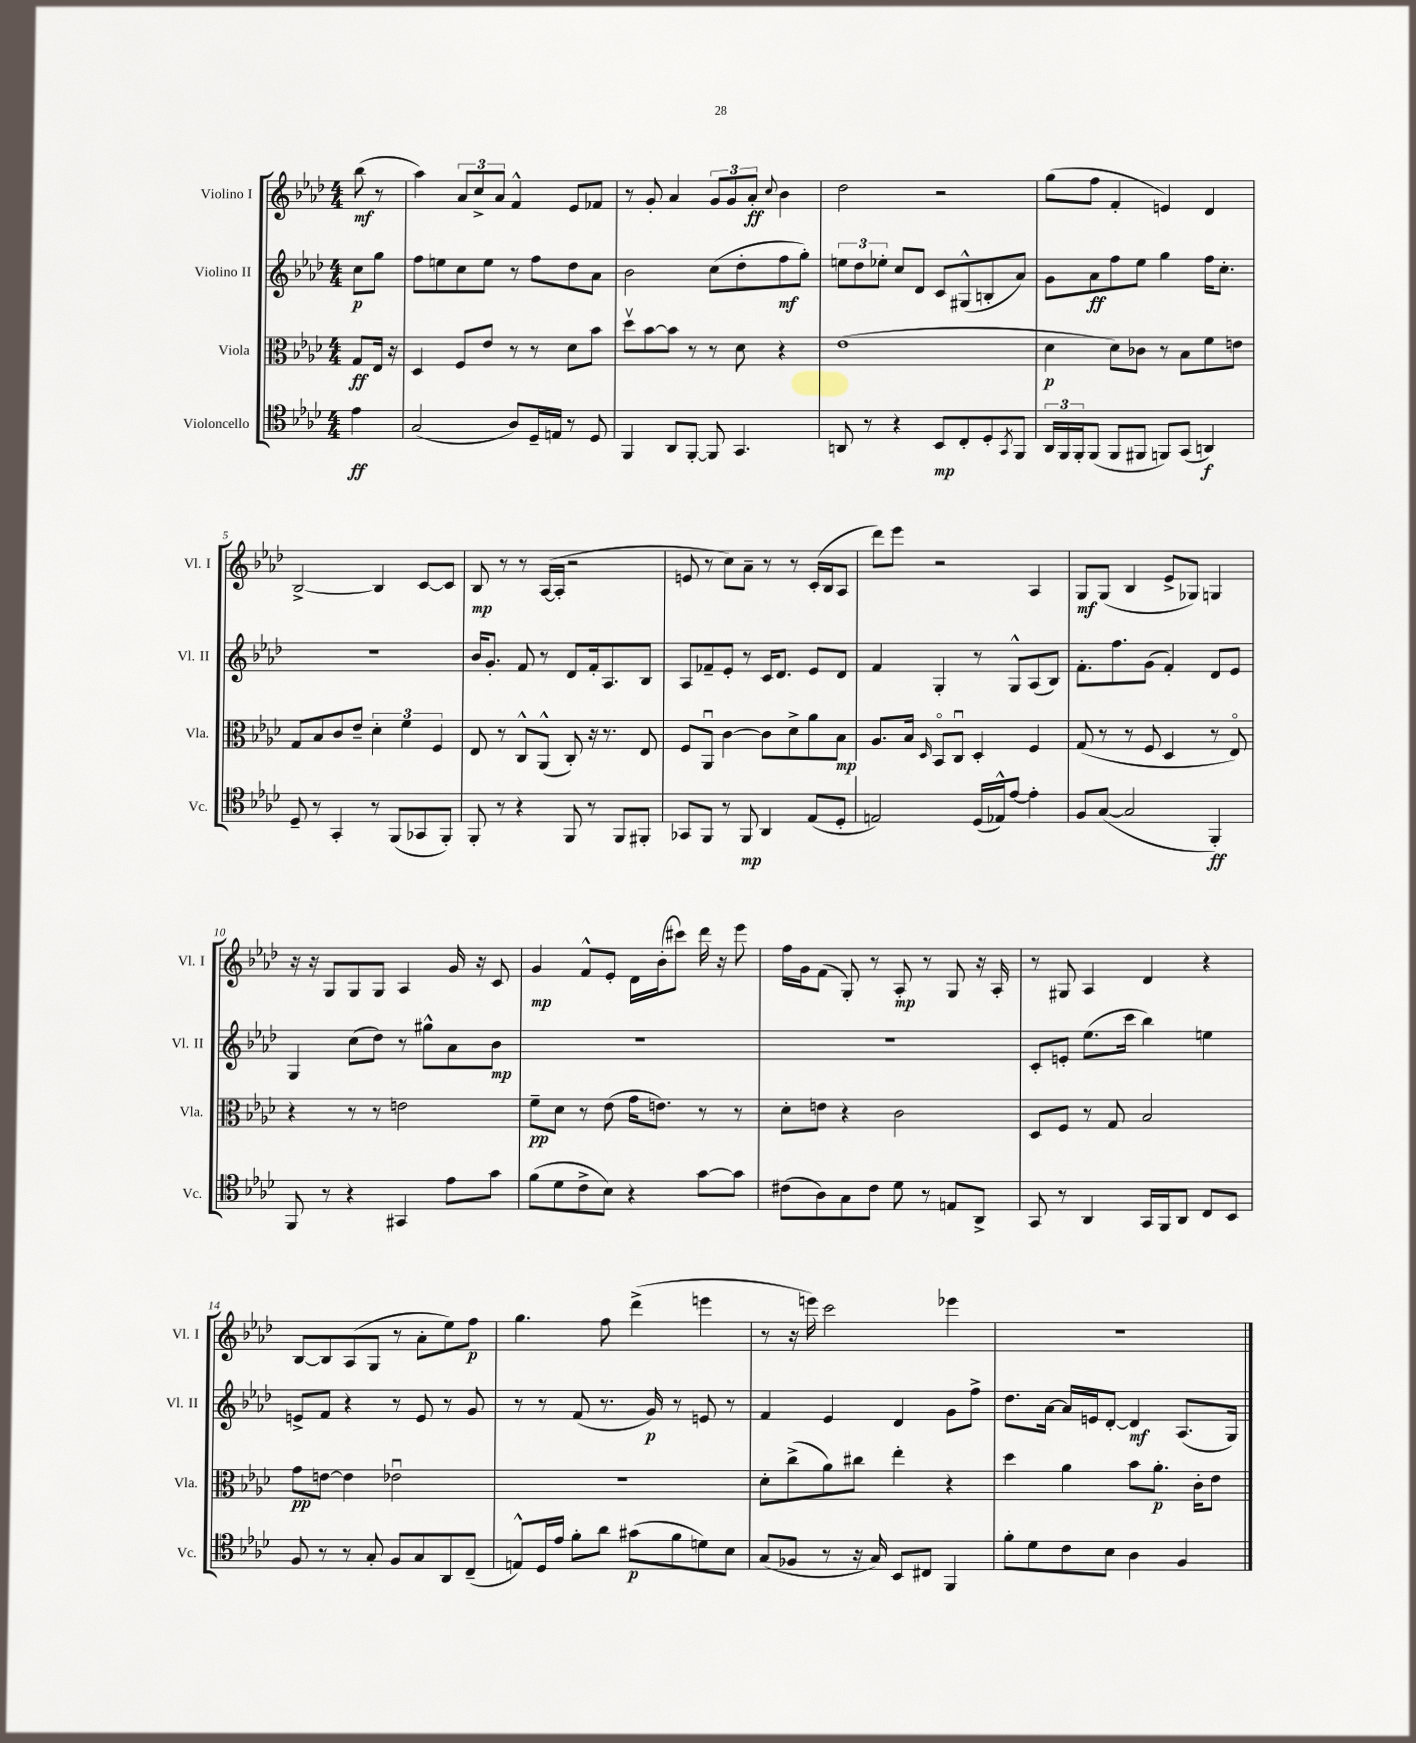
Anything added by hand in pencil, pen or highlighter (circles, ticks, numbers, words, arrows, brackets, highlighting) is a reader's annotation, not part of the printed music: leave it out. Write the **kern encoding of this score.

**kern	**kern	**kern	**kern
*staff4	*staff3	*staff2	*staff1
*clefC4	*clefC3	*clefG2	*clefG2
*k[b-e-a-d-]	*k[b-e-a-d-]	*k[b-e-a-d-]	*k[b-e-a-d-]
*M4/4	*M4/4	*M4/4	*M4/4
4e-	8G	8cc	(8bb-
.	16E-	8gg	8r
.	16r	.	.
=	=	=	=
(2G	4D-	8ff	4aa-)
.	.	8ee	.
.	8F	8cc	12a-
.	.	.	12cc^
.	8e-	8ee	.
.	.	.	12a-
8A-)	8r	8r	4f^^
16D-~	8r	8ff	.
16E	.	.	.
8r	8d-	8dd-	8e-
8D-	8b-	8a-	8f-
=	=	=	=
4FF	8dd-v	2b-	8r
.	[8b-	.	8g'
8AA-	8b-]	.	4a-
[8FF'	8r	.	.
8FF]	8r	(8cc	12g
.	.	.	12g
4.GG	8d-	8dd-'	.
.	.	.	12a-'
.	.	.	8qqcc
.	4r	8ff	4b-
.	.	8gg')	.
=	=	=	=
8AA	(1e-	12ee	2dd-
.	.	12dd-	.
8r	.	.	.
.	.	12ee-'	.
4r	.	8cc	.
.	.	8d-	.
8BB-	.	8c	2r
8C'	.	(8G#^^	.
8D-'	.	8B'	.
8qGG	.	.	.
8FF	.	8a-)	.
=	=	=	=
24AA-	4d-	8g	(8gg
24FF	.	.	.
24FF'	.	.	.
(8FF	.	8a-	8ff
8FF	8d-)	8ff	4f'
8FF#	8c-	8ee-	.
8FF)	8r	4gg	4e)
(8GG	8B-	.	.
4AA)	8f	16ff	4d-
.	.	8.cc'	.
.	8e	.	.
=	=	=	=
8D-~	8G	1r	[2B-^
8r	8B-	.	.
4GG'	8c	.	.
.	8e-~	.	.
8r	6d-'	.	4B-]
(8FF	.	.	.
.	6f	.	.
8GG-	.	.	[8c
.	6F	.	.
8FF')	.	.	8c]
=	=	=	=
8FF'	8E-	16b-	8B-
.	.	8.g'	.
8r	8r	.	8r
4r	8C^^	8f	8r
.	(8AA-^^	8r	([16A-
.	.	.	16A-']
8FF	8C')	8d-	2r
8r	16r	16f'	.
.	8.r	8.A-	.
8FF	.	.	.
8FF#'	8E-	8B-	.
=	=	=	=
8GG-	8F	8A-	8e
8FF	8AA-u	8f-~	8r
8r	[4c	8e-'	8cc)
8FF	.	8r	8a-~
4AA-	8c]	16c	8r
.	.	8.d-	.
.	8d-^	.	8r
(8E-	8a-	8e-	(16c'
.	.	.	16B-
8D-'	8B-	8d-	8A-
=	=	=	=
2E)	8.A-	4f	8ddd-)
.	.	.	8eee-
.	16B-	.	.
.	16qqD-	.	.
.	8BB-o	4G'	2r
.	8Cu	.	.
(16D-	4D-'	8r	.
16E-^^)	.	.	.
[8e-	.	8G^^	.
4e-']	4F	(8A-	4A-
.	.	8B-)	.
=	=	=	=
8F	(8G	8.f'	8G
([8G	8r	.	(8G
.	.	8.ff	.
2G]	8r	.	4B-
.	8F	(8g	.
.	4D-	4f')	8e-^
.	.	.	8G-)
4FF')	8r	8d-	4G
.	8E-o)	8e-	.
=	=	=	=
8FF	4r	4G	16r
.	.	.	16r
8r	.	.	8G
4r	8r	(8cc	8G
.	8r	8dd-)	8G
4GG#	2e	8r	4A-
.	.	8gg#^^	.
8e-	.	8a-	16g
.	.	.	16r
8g	.	8b-	8c
=	=	=	=
(8f	8f~	1r	4g
8d-	8d-	.	.
8c^	8r	.	8f^^
8B-)	(8e-	.	8e-'
4r	16g	.	16d-
.	8.e)	.	(16b-'
.	.	.	8ccc#)
[8g	8r	.	16ddd-
.	.	.	16r
8g]	8r	.	8eee-
=	=	=	=
(8c#	8d-'	1r	16ff
.	.	.	16g
8A-)	8e	.	(8f
8G	4r	.	8G')
8c#	.	.	8r
8d-	2c	.	8A-'
8r	.	.	8r
8E	.	.	8G
8AA-^	.	.	16r
.	.	.	16A-'
=	=	=	=
8GG	8D-	8c'	8r
8r	8F	8e'	8G#
4AA-	8r	(8.ee-	4A-
.	8G	.	.
.	.	16ccc	.
16GG	2B-	4bb-)	4d-
16FF	.	.	.
8AA-	.	.	.
8C	.	4ee	4r
8BB-	.	.	.
=	=	=	=
8F	8g	8e^	[8B-
8r	[8e	8f	8B-]
8r	4e]	4r	(8A-
8G'	.	.	8G
8F	2e-u	8r	8r
8G	.	8e	8a-'
8AA-	.	8r	8ee-)
(8C~	.	8g	8ff
=	=	=	=
8E^^)	1r	8r	4.gg
16D-	.	8r	.
16e-	.	.	.
8f'	.	(8f	.
8a-	.	8.r	8ff
(8g#	.	.	(4ddd-^
.	.	16g)	.
8f	.	8r	.
8d)	.	8e	4eee
8B-	.	8r	.
=	=	=	=
(8G	8d-'	4f	8r
8F-	(8cc^	.	16r
.	.	.	16eee)
8r	8a-)	4e-	2ccc
16r	8cc#	.	.
16G)	.	.	.
8BB-	4ee-'	4d-	.
8C#	.	.	.
4FF	4r	8g	4eee-
.	.	8ff^	.
=	=	=	=
8f'	4dd-	8.dd-	1r
8d-	.	.	.
.	.	[16a-	.
8c	4a-	16a-]	.
.	.	16e	.
8B-	.	[8d-'	.
4A-	8b-	4d-]	.
.	8.a-'	.	.
4F	.	(8.A-	.
.	16c'	.	.
.	8e-	.	.
.	.	16G)	.
==	==	==	==
*-	*-	*-	*-
